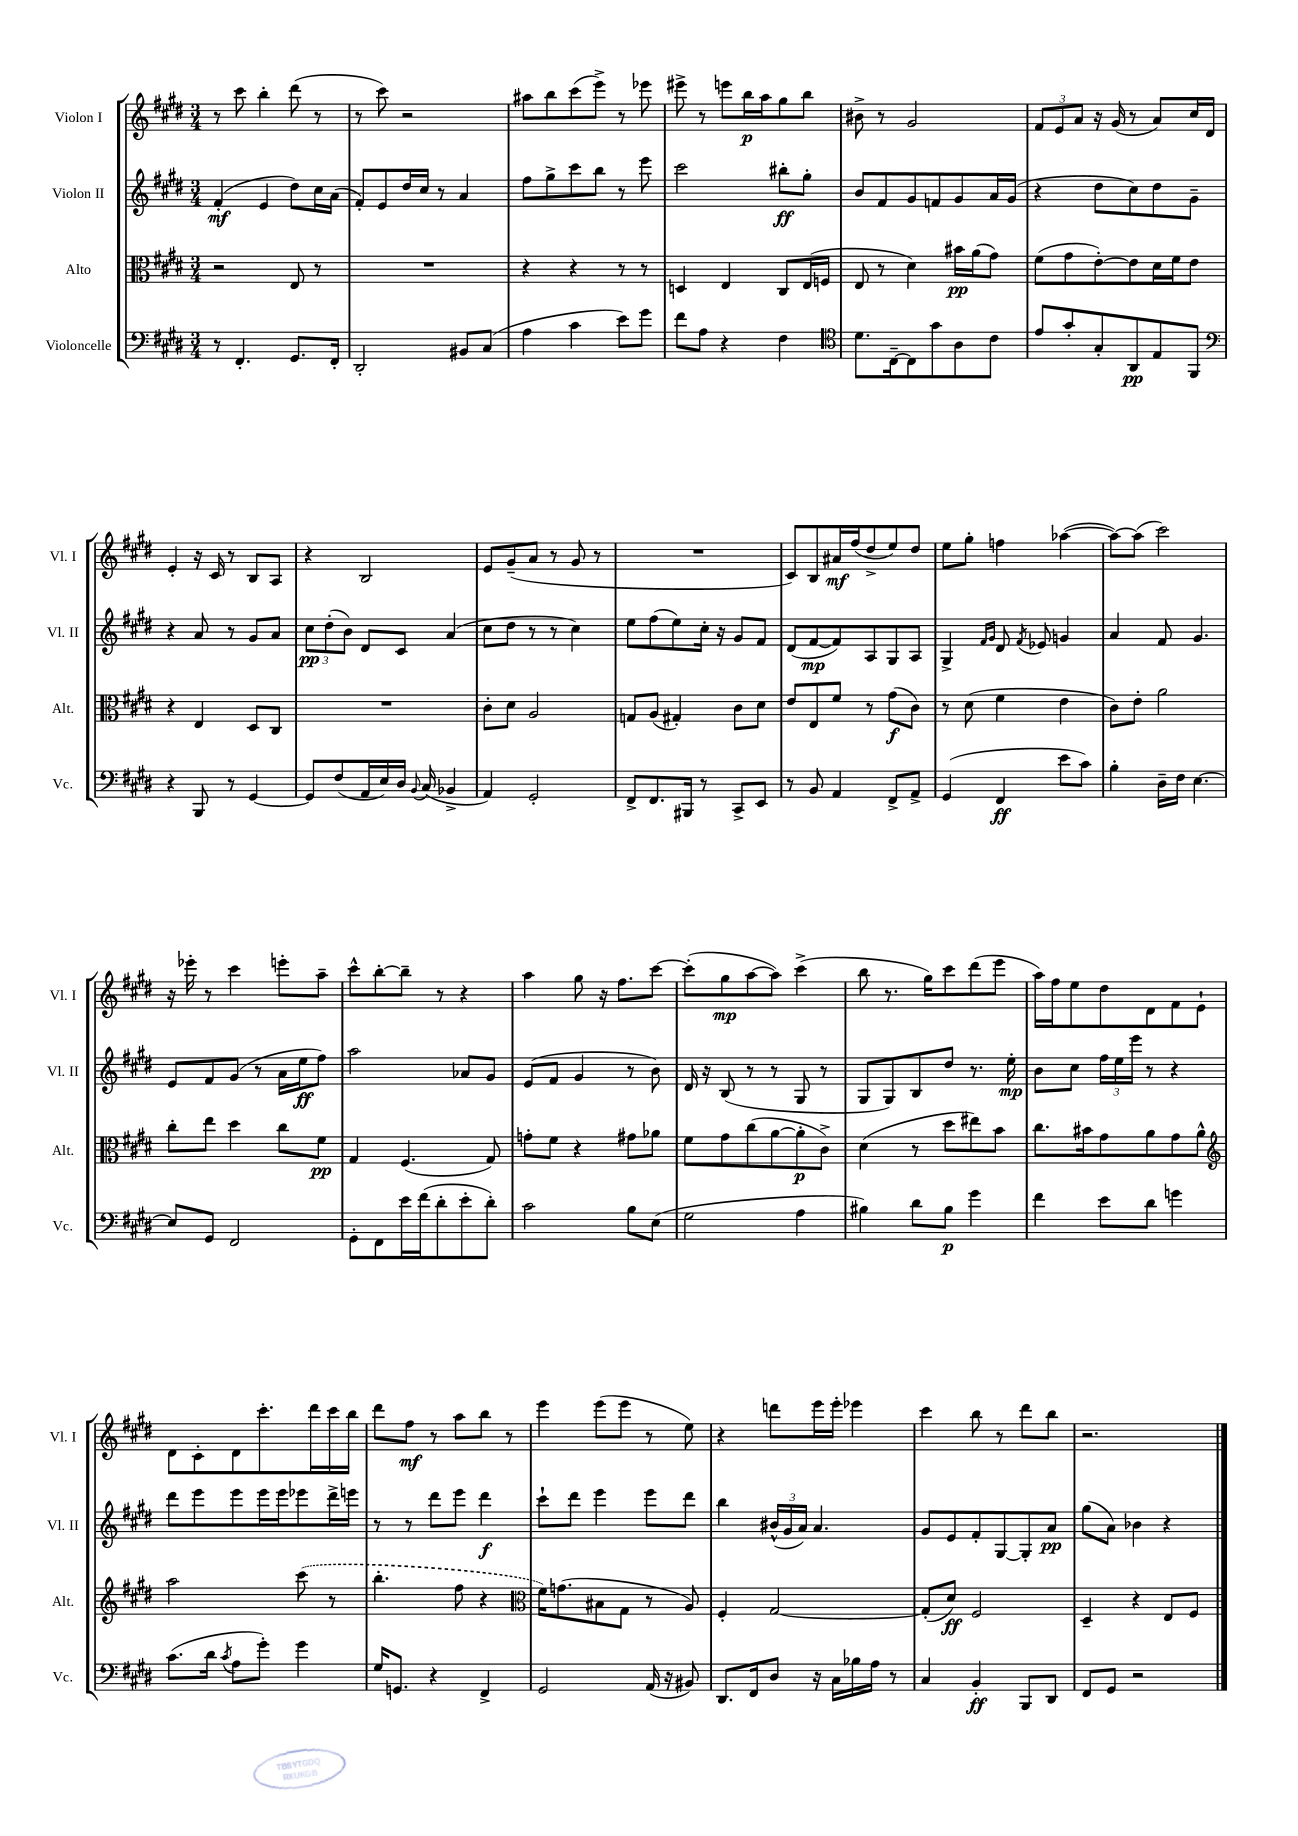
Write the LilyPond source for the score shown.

<<
\new StaffGroup <<
\new Staff = "s0" \with { instrumentName = "Violon I" shortInstrumentName = "Vl. I" } {
    \clef treble \key e \major \numericTimeSignature \time 3/4
    \autoBeamOff r8 cis'''8 b''4-. dis'''8( r8 |
    r8 cis'''8) r2 |
    ais''8[ b''8 cis'''8( e'''8]->) r8 ees'''8 |
    eis'''8-> r8 e'''8[ b''16\p a''16 gis''8 b''8] |
    bis'8-> r8 gis'2 |
    \tuplet 3/2 { fis'8[ e'8 a'8] } r16 gis'16( r8 a'8[) cis''16 dis'16] |
    e'4-. r16 cis'16 r8 b8[ a8] |
    r4 b2 |
    e'8[ gis'8--( a'8] r8 gis'8 r8 |
    R2. |
    cis'8[) b8 ais'16\mf fis''16( dis''8-> e''8) dis''8] |
    e''8[ gis''8]-. f''4 aes''4~( |
    aes''8[~) aes''8]( cis'''2) |
    r16 ees'''16-. r8 cis'''4 e'''8[-. a''8]-- |
    cis'''8[-^ b''8~-. b''8]-- r8 r4 |
    a''4 gis''8 r16 fis''8.[ cis'''8]~ |
    cis'''8[-.( gis''8\mp a''8~ a''8]) cis'''4->( |
    b''8 r8. gis''16[) cis'''8 dis'''8( e'''8] |
    a''16[) fis''16 e''8 dis''8 dis'8 fis'8 e'8]-! |
    dis'8[ cis'8-. dis'8 cis'''8.-. dis'''16 cis'''16 b''16] |
    dis'''8[ fis''8]\mf r8 a''8[ b''8] r8 |
    e'''4 e'''8[( e'''8] r8 e''8) |
    r4 d'''8[ e'''16 e'''16]-. ees'''4 |
    cis'''4 b''8 r8 dis'''8[ b''8] |
    r2. \bar "|." |
}
\new Staff = "s1" \with { instrumentName = "Violon II" shortInstrumentName = "Vl. II" } {
    \clef treble \key e \major \numericTimeSignature \time 3/4
    \autoBeamOff fis'4-.\mf( e'4 dis''8[) cis''16 a'16]( |
    fis'8[-.) e'8 dis''16 cis''16] r8 a'4 |
    fis''8[ gis''8-> cis'''8 b''8] r8 e'''8 |
    cis'''2 bis''8[-.\ff gis''8]-. |
    b'8[ fis'8 gis'8 f'8 gis'8 a'16 gis'16]( |
    r4 dis''8[ cis''8) dis''8 gis'8]-- |
    r4 a'8 r8 gis'8[ a'8] |
    \tuplet 3/2 { cis''8[\pp dis''8-.( b'8]) } dis'8[ cis'8] a'4( |
    cis''8[ dis''8] r8 r8 cis''4) |
    e''8[ fis''8( e''8) cis''16]-. r16 gis'8[ fis'8] |
    dis'8[( fis'8~\mp fis'8) a8 gis8 a8] |
    gis4-> \grace { fis'16[ gis'16] } dis'8 \acciaccatura { fis'8 } ees'8 g'4 |
    a'4 fis'8 gis'4. |
    e'8[ fis'8 gis'8]( r8 a'16[ e''16\ff fis''8]) |
    a''2 aes'8[ gis'8] |
    e'8[( fis'8] gis'4 r8 b'8) |
    dis'16 r16 b8( r8 r8 gis8 r8 |
    gis8[ gis8) b8 dis''8] r8. e''16-.\mp |
    b'8[ cis''8] \tuplet 3/2 { fis''16[ e''16 e'''16] } r8 r4 |
    dis'''8[ e'''8 e'''8 e'''16 e'''16 ees'''8 dis'''16-> e'''16] |
    r8 r8 dis'''8[ e'''8] dis'''4\f |
    cis'''8[-! dis'''8] e'''4 e'''8[ dis'''8] |
    b''4 \tuplet 3/2 { bis'16[-^( gis'16 a'16]) } a'4. |
    gis'8[ e'8 fis'8-. gis8~ gis8-. a'8]\pp |
    gis''8[( a'8]) bes'4 r4 \bar "|." |
}
\new Staff = "s2" \with { instrumentName = "Alto" shortInstrumentName = "Alt." } {
    \clef alto \key e \major \numericTimeSignature \time 3/4
    \autoBeamOff r2 e8 r8 |
    R2. |
    r4 r4 r8 r8 |
    d4 e4 cis8[ e16( f16] |
    e8 r8 dis'4) bis'16[\pp a'16( gis'8]) |
    fis'8[( gis'8 e'8~-.) e'8 dis'16 fis'16 e'8] |
    r4 e4 dis8[ cis8] |
    R2. |
    cis'8[-. dis'8] a2 |
    g8[ a8]( gis4-.) cis'8[ dis'8] |
    e'8[ e8 fis'8] r8 gis'8[\f( cis'8]) |
    r8 dis'8( fis'4 e'4 |
    cis'8[) e'8]-. a'2 |
    cis''8[-. e''8] dis''4 cis''8[ fis'8]\pp |
    gis4 fis4.( gis8) |
    g'8[-. fis'8] r4 gis'8[ aes'8] |
    fis'8[ gis'8 cis''8( a'8~ a'8-.\p cis'8]->) |
    dis'4( r8 dis''8[ eis''8) b'8] |
    cis''8.[ bis'16 gis'8 a'8 gis'8 a'8]-^ |
    \clef treble a''2 \once \slurDashed cis'''8( r8 |
    b''4.-. fis''8 r4 |
    \clef alto fis'16[) g'8.( bis8 gis8] r8 a8) |
    fis4-. gis2~ |
    gis8[-.( dis'8]\ff) fis2 |
    dis4-- r4 e8[ fis8] \bar "|." |
}
\new Staff = "s3" \with { instrumentName = "Violoncelle" shortInstrumentName = "Vc." } {
    \clef bass \key e \major \numericTimeSignature \time 3/4
    \autoBeamOff r8 fis,4.-. gis,8.[ fis,16]-. |
    dis,2-. bis,8[ cis8]( |
    a4 cis'4 e'8[) gis'8] |
    fis'8[ a8] r4 fis4 |
    \clef tenor dis'8.[ cis16~-- cis8 gis'8 a8 cis'8] |
    e'8[ gis'8-. gis8-. a,8\pp e8 fis,8] |
    \clef bass r4 b,,8 r8 gis,4~ |
    gis,8[ fis8( a,16 e16) dis16] \appoggiatura { b,8 } cis16( bes,4-> |
    a,4) gis,2-. |
    fis,8[-> fis,8. bis,,16] r8 cis,8[-> e,8] |
    r8 b,8 a,4 fis,8[-> a,8]-> |
    gis,4( fis,4\ff e'8[ cis'8]) |
    b4-. dis16[-- fis16] e4.~ |
    e8[ gis,8] fis,2 |
    gis,8[-. fis,8 e'16 fis'16( dis'8-. e'8-. dis'8]-.) |
    cis'2 b8[ e8]( |
    gis2 a4 |
    bis4) dis'8[ bis8]\p gis'4 |
    fis'4 e'8[ dis'8] g'4 |
    cis'8.[( dis'16] \acciaccatura { cis'8 } a8[ gis'8]-.) gis'4 |
    gis16[ g,8.] r4 fis,4-> |
    gis,2 a,16( r16 bis,8) |
    dis,8.[ fis,16 dis8] r16 cis16[ bes16 a16] r8 |
    cis4 b,4-.\ff b,,8[ dis,8] |
    fis,8[ gis,8] r2 \bar "|." |
}
>>
>>
\layout { \context { \Score \remove "Bar_number_engraver" } }
